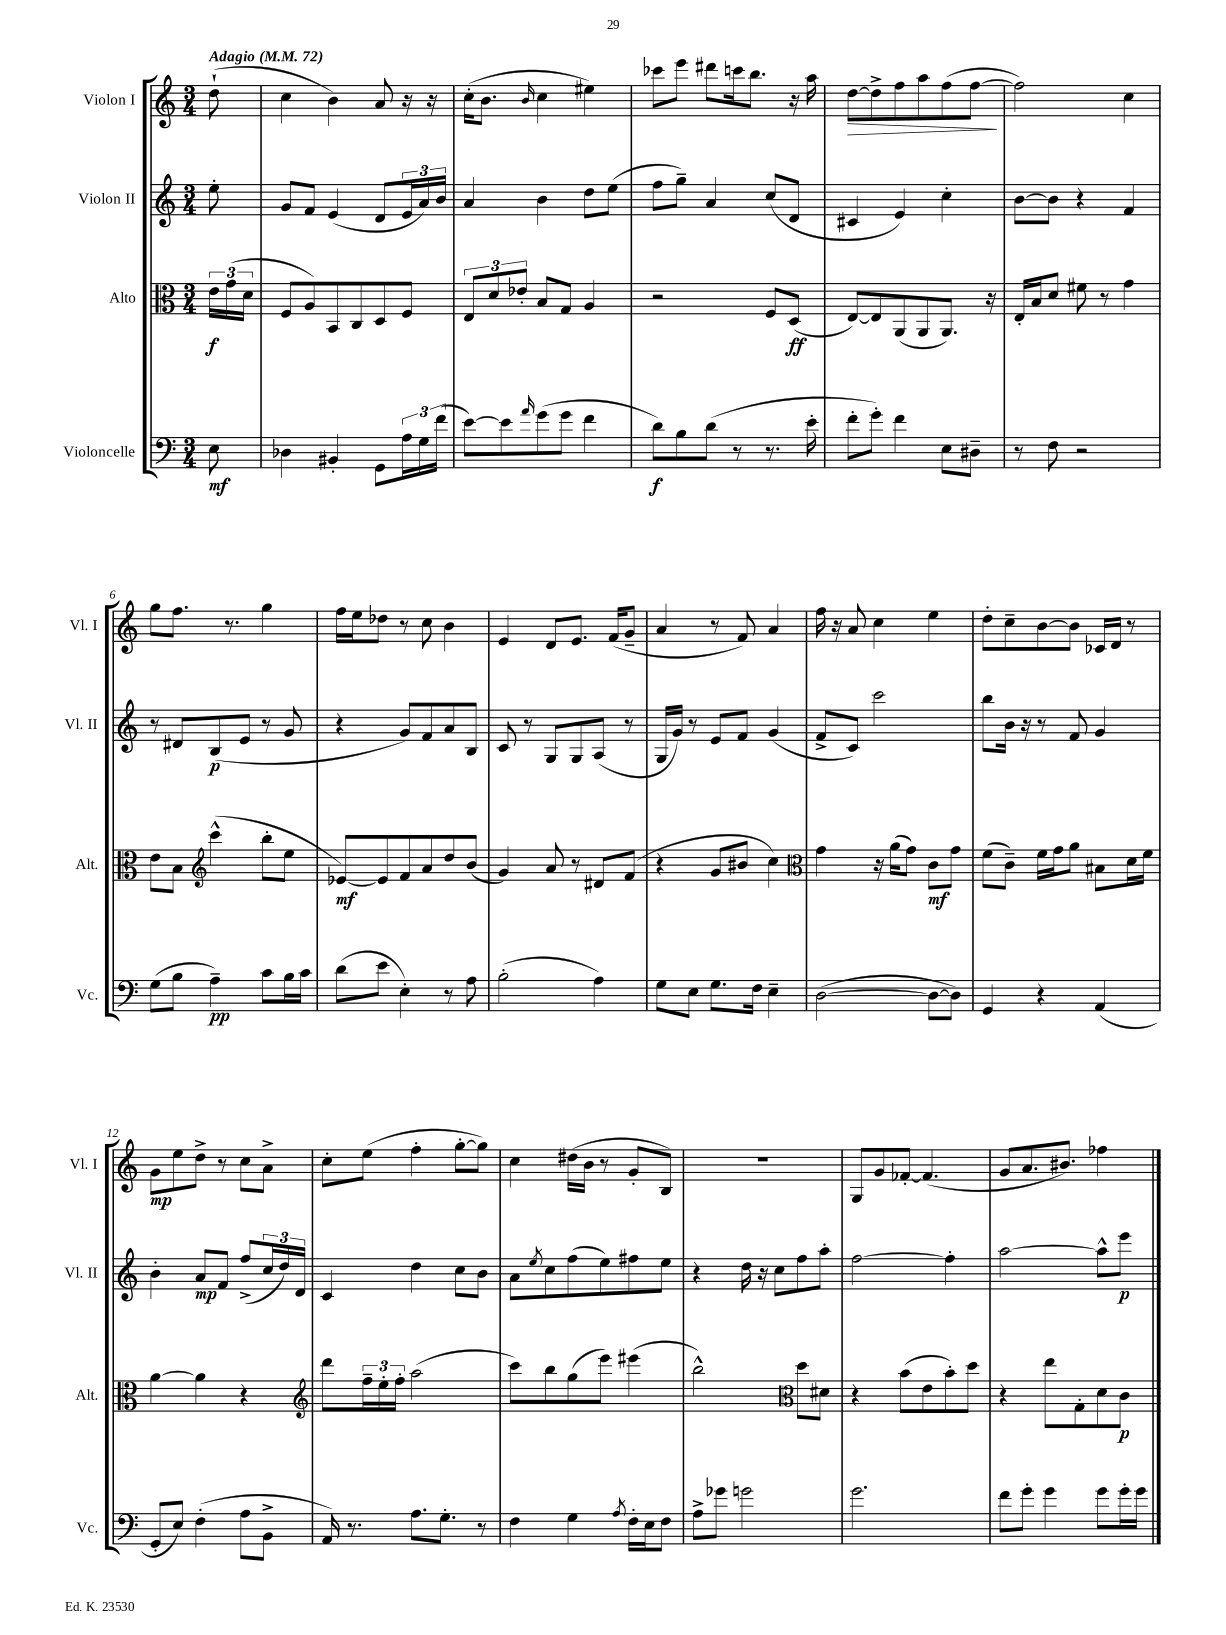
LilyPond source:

<<
\new StaffGroup <<
\new Staff = "s0" \with { instrumentName = "Violon I" shortInstrumentName = "Vl. I" } {
    \clef treble \key c \major \numericTimeSignature \time 3/4 \partial 8 \tempo "Adagio" 4 = 72
    d''8-!( |
    c''4 b'4) a'8 r16 r16 |
    c''16-.( b'8. \grace { b'16 } c''4 eis''4) |
    ces'''8 e'''8 dis'''8 c'''16 b''8. r16 a''16 |
    d''8~\> d''8-> f''8 a''8 f''8( f''8~\! |
    f''2) c''4 |
    g''8 f''8. r8. g''4 |
    f''16 e''16 des''8 r8 c''8 b'4 |
    e'4 d'8 e'8. f'16( g'8-- |
    a'4 r8 f'8) a'4 |
    f''16 r16 a'8 c''4 e''4 |
    d''8-. c''8-- b'8~ b'8 ces'16 d'16 r8 |
    g'8\mp e''8 d''8-> r8 c''8 a'8-> |
    c''8-. e''8( f''4-. g''8~-. g''8) |
    c''4 dis''16( b'16 r8 g'8-. b8) |
    R2. |
    g8 g'8 fes'8~-. fes'4.( |
    g'8 a'8. bis'8.) fes''4 \bar "|." |
}
\new Staff = "s1" \with { instrumentName = "Violon II" shortInstrumentName = "Vl. II" } {
    \clef treble \key c \major \numericTimeSignature \time 3/4 \partial 8
    e''8-. |
    g'8 f'8 e'4( d'8 \tuplet 3/2 { e'16 a'16) b'16 } |
    a'4 b'4 d''8 e''8( |
    f''8 g''8--) a'4 c''8( d'8 |
    cis'4 e'4) c''4-. |
    b'8~ b'8 r4 f'4 |
    r8 dis'8 b8\p( e'8 r8 g'8 |
    r4 g'8) f'8 a'8 b8 |
    c'8 r8 g8 g8 a8( r8 |
    g16 g'16) r8 e'8 f'8 g'4( |
    f'8-> c'8) c'''2 |
    b''8 b'16 r16 r8 f'8 g'4 |
    b'4-. a'8\mp f'8 f''8->( \tuplet 3/2 { c''16 d''16) d'16 } |
    c'4 d''4 c''8 b'8 |
    a'8 \acciaccatura { e''8 } c''8 f''8( e''8) fis''8 e''8 |
    r4 d''16 r16 c''8 f''8 a''8-. |
    f''2~ f''4-. |
    a''2~ a''8-^ e'''8\p \bar "|." |
}
\new Staff = "s2" \with { instrumentName = "Alto" shortInstrumentName = "Alt." } {
    \clef alto \key c \major \numericTimeSignature \time 3/4 \partial 8
    \tuplet 3/2 { e'16\f g'16( d'16 } |
    f8 a8) b,8 c8 d8 f8 |
    \tuplet 3/2 { e8 d'8 ees'8-. } b8 g8 a4 |
    r2 f8 d8\ff( |
    e8~) e8 a,8( a,8 a,8.) r16 |
    e16-. b16 d'8 fis'8 r8 g'4 |
    e'8 b8 \clef treble c'''4-^( b''8-. e''8 |
    ees'8~\mf) ees'8 f'8 a'8 d''8 b'8( |
    g'4) a'8 r8 dis'8 f'8( |
    r4 g'8 bis'8 c''4) |
    \clef alto g'4 r16 a'16( g'8) c'8\mf g'8 |
    f'8( c'8--) f'16 g'16 a'8 bis8 d'16 f'16 |
    a'4~ a'4 r4 |
    \clef treble d'''8 \tuplet 3/2 { f''16-- e''16-. f''16-. } a''2( |
    c'''8) b''8 g''8( e'''8) eis'''4( |
    b''2-^) \clef alto d''8 dis'8 |
    r4 b'8( e'8 b'8-.) d''8 |
    r4 e''8 g8-. d'8 c'8\p \bar "|." |
}
\new Staff = "s3" \with { instrumentName = "Violoncelle" shortInstrumentName = "Vc." } {
    \clef bass \key c \major \numericTimeSignature \time 3/4 \partial 8
    e8\mf |
    des4 bis,4-. g,8 \tuplet 3/2 { a16 g16 f'16( } |
    e'8~) e'8 \grace { a'16 } g'8( g'8 f'4 |
    d'8\f) b8 d'8( r8 r8. e'16-. |
    f'8-. g'8-.) f'4 e8 dis8-- |
    r8 f8 r2 |
    g8( b8 a4--\pp) c'8 b16 c'16 |
    d'8( e'8 e4-.) r8 a8 |
    b2-.( a4) |
    g8 e8 g8. f16 e4-- |
    d2~( d8~ d8) |
    g,4 r4 a,4( |
    g,8-. e8) f4-.( a8 b,8-> |
    a,16) r8. a8. g8.-. r8 |
    f4 g4 \acciaccatura { a8 } f16-. e16 f8 |
    a8-> ges'8 g'2 |
    g'2. |
    f'8 g'8-. g'4 g'8 g'16-. g'16 \bar "|." |
}
>>
>>
